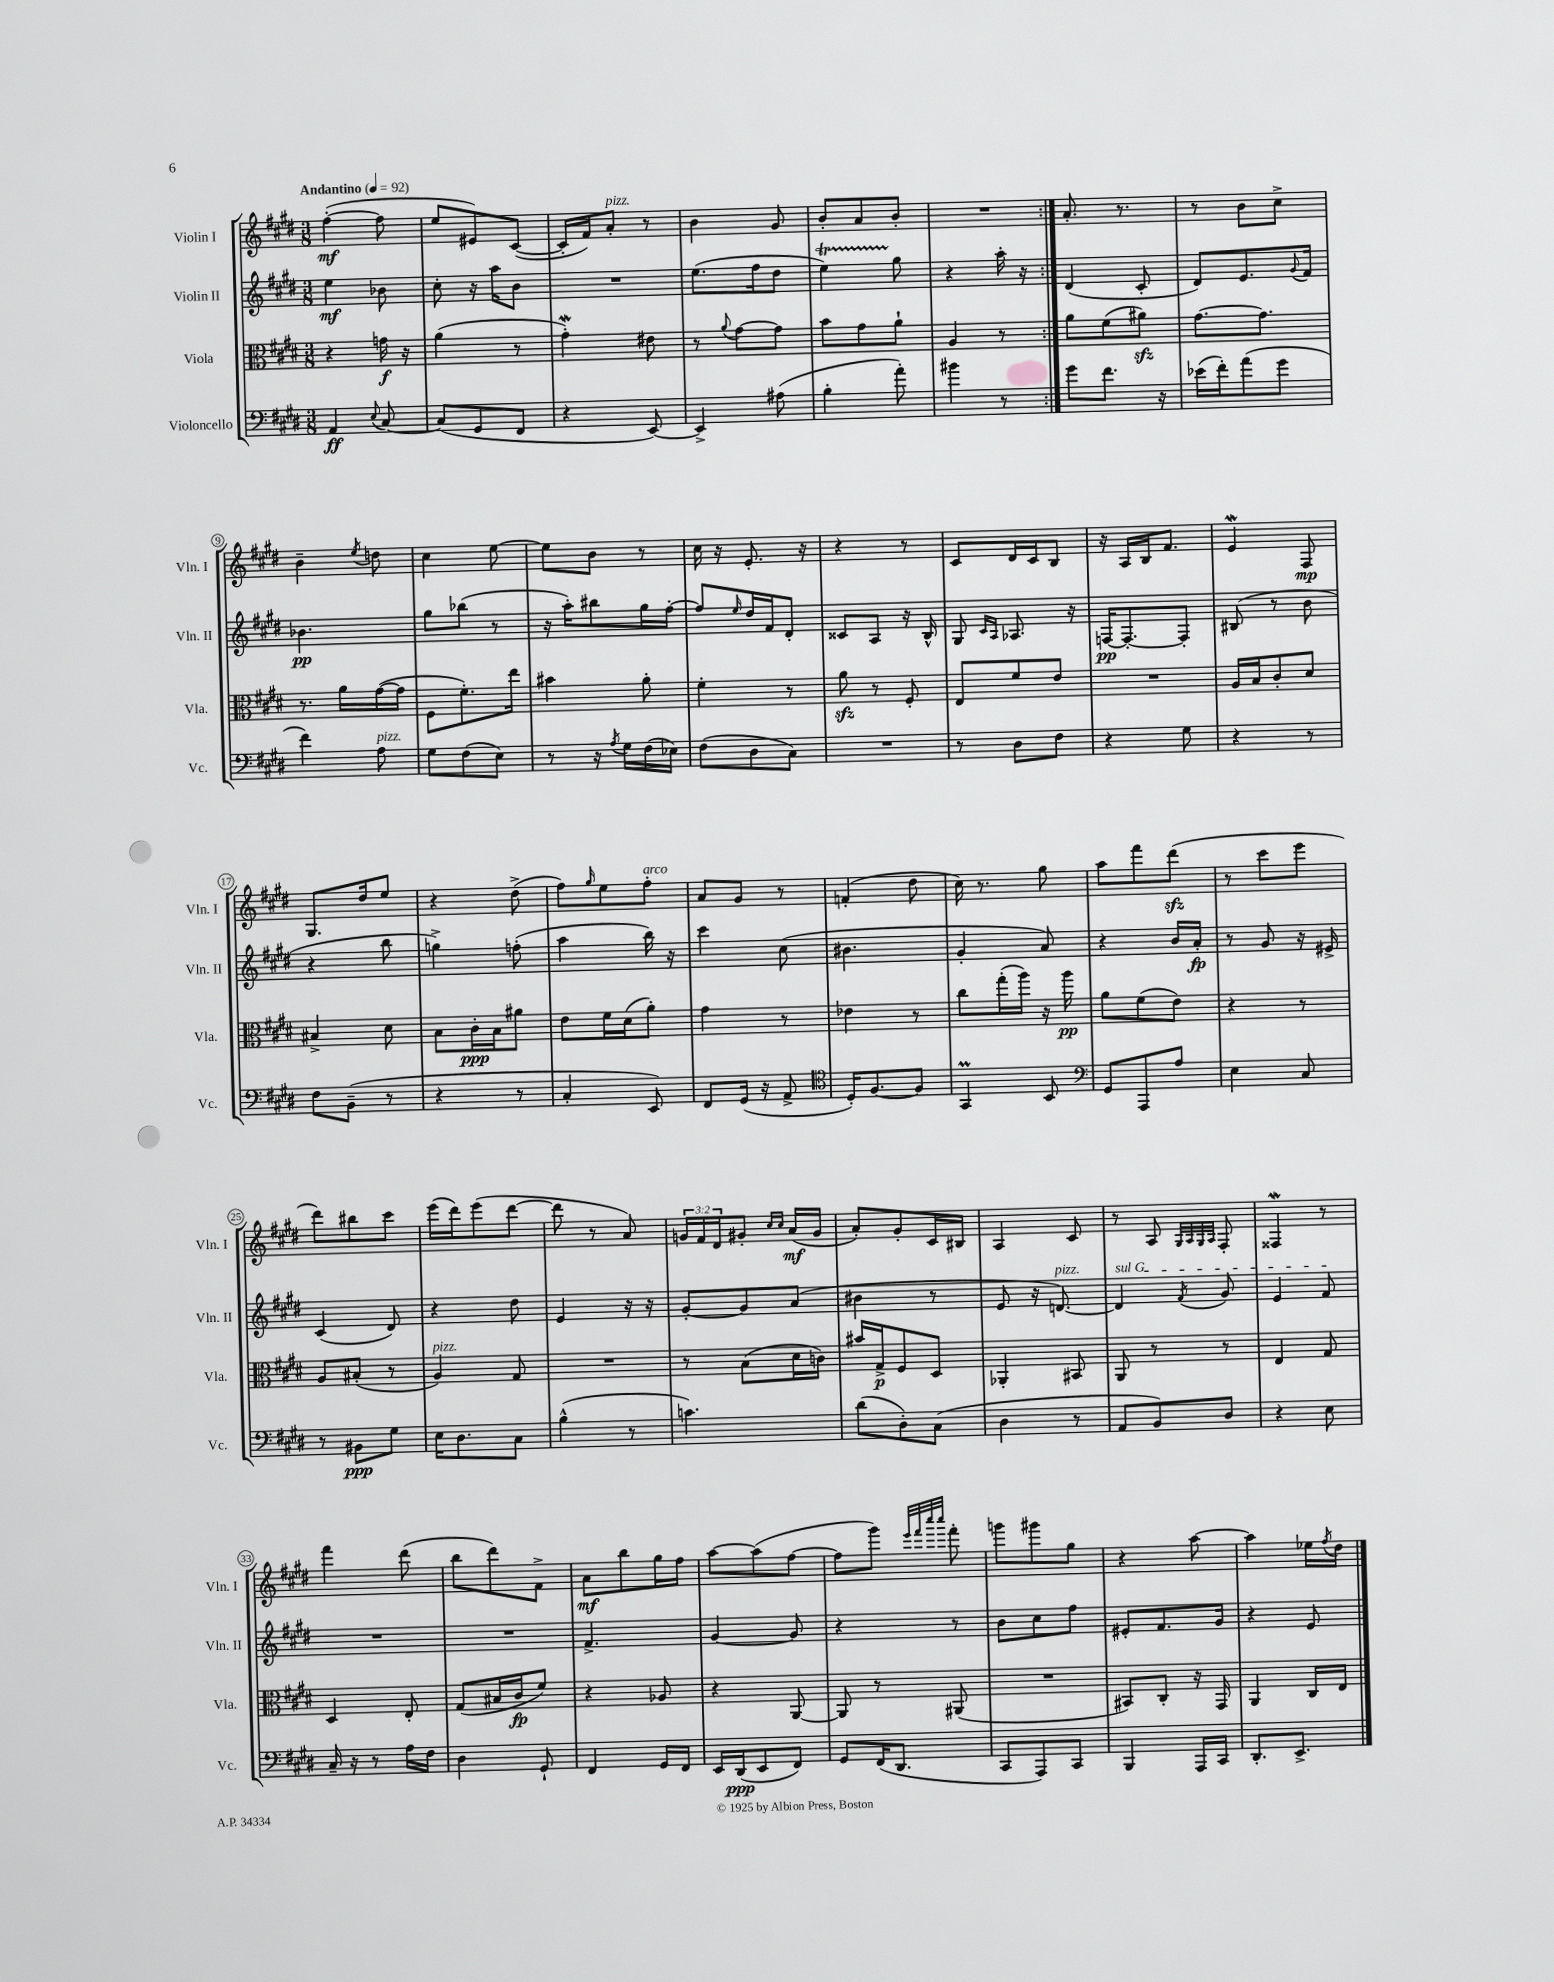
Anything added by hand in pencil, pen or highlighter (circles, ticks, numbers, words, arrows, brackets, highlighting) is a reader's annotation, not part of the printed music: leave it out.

**kern	**dynam	**kern	**dynam	**kern	**dynam	**kern	**dynam
*part4	*part4	*part3	*part3	*part2	*part2	*part1	*part1
*staff4	*staff4	*staff3	*staff3	*staff2	*staff2	*staff1	*staff1
*I"Violoncello	*	*I"Viola	*	*I"Violin II	*	*I"Violin I	*
*I'Vc.	*	*I'Vla.	*	*I'Vln. II	*	*I'Vln. I	*
*clefF4	*	*clefC3	*	*clefG2	*	*clefG2	*
*k[f#c#g#d#]	*	*k[f#c#g#d#]	*	*k[f#c#g#d#]	*	*k[f#c#g#d#]	*
*M3/8	*	*M3/8	*	*M3/8	*	*M3/8	*
*MM92	*	*MM92	*	*MM92	*	*MM92	*
=1	=1	=1	=1	=1	=1	=1	=1
!	!	!	!	!	!	!LO:TX:a:B:t=Andantino	!
4AA/	ff	4r	.	4ee\	mf	([4ff#'\	mf
8qqE/	.	.	.	.	.	.	.
[8C#/	.	16gn\	f	8b-X\	.	8ff#\]	.
.	.	16r	.	.	.	.	.
=2	=2	=2	=2	=2	=2	=2	=2
(8C#/L]	.	(4a\	.	8cc#'\	.	8ee/L	.
8GG#/	.	.	.	16r	.	8e#X/)	.
.	.	.	.	16aa\KL	.	.	.
8FF#/J	.	8r	.	8b\J	.	([8c#/J	.
=3	=3	=3	=3	=3	=3	=3	=3
4r	.	4g#W'\)	.	4.r	.	16c#'/LL]	.
.	.	.	.	.	.	16f#/J)	.
!	!	!	!	!	!	!LO:TX:a:i:t=pizz.	!
.	.	.	.	.	.	8a'/J	.
[8EE/)	.	8e#X\	.	.	.	8r	.
=4	=4	=4	=4	=4	=4	=4	=4
4EE^/]	.	8r	.	(8.ee\L	.	4b\	.
.	.	8qqa/	.	.	.	.	.
.	.	[8g#\L	.	.	.	.	.
.	.	.	.	16ff#\k	.	.	.
(8A#X\	.	8g#\J]	.	8dd#\J	.	8g#/	.
=5	=5	=5	=5	=5	=5	=5	=5
4B'\	.	8b\L	.	4eeT\)	.	8b'/L	.
.	.	8g#\	.	.	.	8a/	.
8a'\)	.	8a`\J	.	8gg#\	.	8b'/J	.
=6	=6	=6	=6	=6	=6	=6	=6
4b#X\	.	4A/	.	4r	.	4.r	.
8r	.	8r	.	16aa'\	.	.	.
.	.	.	.	16r	.	.	.
=7:|!	=7:|!	=7:|!	=7:|!	=7:|!	=7:|!	=7:|!	=7:|!
8g#\L	.	8a\L	.	(4d#/	.	8.a'/	.
8.f#\J	.	(8f#\	.	.	.	.	.
.	.	.	.	.	.	8.r	.
.	.	8a#Xzz\J)	.	8c#'/	.	.	.
16r	.	.	.	.	.	.	.
=8	=8	=8	=8	=8	=8	=8	=8
(16e-X\LL	.	[8.g#\L	.	8d#/L)	.	8r	.
16f#'\J)	.	.	.	.	.	.	.
(8a\	.	.	.	8.e/	.	8b\L	.
.	.	8.g#\J]	.	.	.	.	.
8g#\J	.	.	.	.	.	8cc#^\J	.
.	.	.	.	8qqg#/	.	.	.
.	.	.	.	16f#/Jk	.	.	.
!!LO:LB:g=z
=9	=9	=9	=9	=9	=9	=9	=9
4f#\)	.	8.r	.	4.b-X\	pp	4b~\	.
.	.	16a\LL	.	.	.	.	.
.	.	.	.	.	.	8qee/	.
!LO:TX:a:i:t=pizz.	!	!	!	!	!	!	!
8A\	.	([16g#\	.	.	.	8ddn\	.
.	.	16g#\JJ]	.	.	.	.	.
=10	=10	=10	=10	=10	=10	=10	=10
8G#\L	.	8F#\L	.	8gg#\L	.	4cc#\	.
(8F#\	.	8.f#'\)	.	(8bb-X\J	.	.	.
8E\J)	.	.	.	8r	.	[8ee\	.
.	.	16ee\Jk	.	.	.	.	.
=11	=11	=11	=11	=11	=11	=11	=11
8r	.	4b#X\	.	16r	.	8ee\L]	.
.	.	.	.	16aa'\KL)	.	.	.
16r	.	.	.	8bb#X\	.	8b\J	.
8qA/	.	.	.	.	.	.	.
16G#\LL	.	.	.	.	.	.	.
(16F#\	.	8a'\	.	16gg#\L	.	8r	.
16E-X\JJ)	.	.	.	[16ff#'\JJ	.	.	.
=12	=12	=12	=12	=12	=12	=12	=12
(8F#\L	.	4f#'\	.	8ff#/L]	.	16cc#\	.
.	.	.	.	.	.	16r	.
.	.	.	.	16qqee/	.	.	.
8D#\	.	.	.	16dd#/L	.	8.e'/	.
.	.	.	.	16f#/J	.	.	.
8C#\J)	.	8r	.	8d#'/J	.	.	.
.	.	.	.	.	.	16r	.
=13	=13	=13	=13	=13	=13	=13	=13
4.r	.	8azz\	.	8c##X/L	.	4r	.
.	.	8r	.	8A/J	.	.	.
.	.	8F#'/	.	16r	.	8r	.
.	.	.	.	16B^^/	.	.	.
=14	=14	=14	=14	=14	=14	=14	=14
8r	.	8E/L	.	8G#/	.	8c#/L	.
.	.	.	.	16qqc#/LL	.	.	.
.	.	.	.	16qqA/JJ	.	.	.
8D#\L	.	8f#/	.	8.A-X/	.	16d#/L	.
.	.	.	.	.	.	16c#/J	.
8F#\J	.	8e/J	.	.	.	8B/J	.
.	.	.	.	16r	.	.	.
=15	=15	=15	=15	=15	=15	=15	=15
4r	.	4.r	.	[16Fn/KL	pp	16r	.
.	.	.	.	8.F'/_	.	16A/LL	.
.	.	.	.	.	.	16B/J	.
.	.	.	.	.	.	8.f#/J	.
8G#\	.	.	.	8F'/J]	.	.	.
=16	=16	=16	=16	=16	=16	=16	=16
4r	.	16A/LL	.	(8B#X/	.	4ew/	.
.	.	16B/J	.	.	.	.	.
.	.	8c#'/	.	8r	.	.	.
8r	.	8d#/J	.	8b\	.	8F#/	mp
!!LO:LB:g=z
=17	=17	=17	=17	=17	=17	=17	=17
8F#\L	.	4B#X^/	.	4r	.	8.G#/L	.
(8BB~\J	.	.	.	.	.	.	.
.	.	.	.	.	.	16dd#/k	.
8r	.	8d#\	.	8bb\	.	8ee/J	.
=18	=18	=18	=18	=18	=18	=18	=18
4r	.	8B\L	.	4ggn^\)	.	4r	.
.	.	16c#'\L	ppp	.	.	.	.
.	.	16B\J	.	.	.	.	.
8r	.	8a#X\J	.	(8ffn'\	.	(8dd#^\	.
=19	=19	=19	=19	=19	=19	=19	=19
4C#'/	.	8e\L	.	4aa\	.	8ff#\L)	.
.	.	.	.	.	.	16qqgg#/	.
.	.	16f#\L	.	.	.	8ee\	.
.	.	(16d#\J	.	.	.	.	.
!	!	!	!	!	!	!LO:TX:a:i:t=arco	!
8EE/)	.	8a'\J)	.	16bb\)	.	8ff#'\J	.
.	.	.	.	16r	.	.	.
=20	=20	=20	=20	=20	=20	=20	=20
8FF#/L	.	4g#\	.	4ccc#\	.	8a/L	.
(16GG#/Jk	.	.	.	.	.	8g#/J	.
16r	.	.	.	.	.	.	.
8AA^/	.	8r	.	(8cc#\	.	8r	.
=21	=21	=21	=21	=21	=21	=21	=21
*clefC4	*	*	*	*	*	*	*
16D#'/KL)	.	4e-X\	.	4.b#X\	.	(4fn'/	.
[8.F#/	.	.	.	.	.	.	.
8F#/J]	.	8r	.	.	.	8dd#\	.
=22	=22	=22	=22	=22	=22	=22	=22
4GG#m/	.	8cc#\L	.	4g#'/	.	16cc#\)	.
.	.	.	.	.	.	8.r	.
.	.	(16gg#'\L	.	.	.	.	.
.	.	16aa\JJ)	.	.	.	.	.
8BB/	.	16r	.	8a/)	.	8gg#\	.
.	.	16aa\	pp	.	.	.	.
=23	=23	=23	=23	=23	=23	=23	=23
*clefF4	*	*	*	*	*	*	*
8GG#/L	.	8a\L	.	4r	.	8aa\L	.
8AAA/	.	(8f#\	.	.	.	8fff#\	.
8A/J	.	8e\J)	.	16b/LL	.	(8ddd#zz\J	.
.	.	.	.	16a'/JJ	fp	.	.
=24	=24	=24	=24	=24	=24	=24	=24
4E\	.	4r	.	8r	.	8r	.
.	.	.	.	8g#/	.	8ccc#\L	.
8C#/	.	8r	.	16r	.	8eee\J	.
.	.	.	.	16e#X^/	.	.	.
!!LO:LB:g=z
=25	=25	=25	=25	=25	=25	=25	=25
8r	.	8A/L	.	(4c#/	.	8ddd#\L)	.
8BB#X\L	ppp	(8B#X'/J	.	.	.	8bb#X\	.
8G#\J	.	8r	.	8d#/)	.	8ccc#\J	.
=26	=26	=26	=26	=26	=26	=26	=26
!	!	!LO:TX:a:i:t=pizz.	!	!	!	!	!
16E\KL	.	4A/)	.	4r	.	(16eee\LL	.
8.D#\	.	.	.	.	.	16ddd#\J)	.
.	.	.	.	.	.	(8eee\	.
8C#\J	.	8G#/	.	8dd#\	.	[8ddd#\J	.
=27	=27	=27	=27	=27	=27	=27	=27
(4B^^\	.	4.r	.	4e/	.	8ddd#\]	.
.	.	.	.	.	.	8r	.
8r	.	.	.	16r	.	8a/)	.
.	.	.	.	16r	.	.	.
=28	=28	=28	=28	=28	=28	=28	=28
4.cn\)	.	8r	.	[8g#'/L	.	24gn/LL	.
.	.	.	.	.	.	24f#/	.
.	.	.	.	.	.	24d#/J	.
.	.	(8B\L	.	8g#/]	.	8g#X'/J	.
.	.	.	.	.	.	16qqcc#/LL	.
.	.	.	.	.	.	16qqcc#/JJ	.
.	.	16d#\L	.	(8a/J	.	(16a/LL	mf
.	.	16cn\JJ)	.	.	.	16g#/JJ	.
=29	=29	=29	=29	=29	=29	=29	=29
(8d#\L	.	16b#X/LL	.	4b#X\	.	8a'/L)	.
.	.	16G#^/J	p	.	.	.	.
8D#'\)	.	8F#/	.	.	.	8g#'/	.
(8C#\J	.	8D#/J	.	8r	.	16c#/L	.
.	.	.	.	.	.	16B#X/JJ	.
=30	=30	=30	=30	=30	=30	=30	=30
4D#\	.	4AA-X'/	.	8e/	.	4A/	.
.	.	.	.	16r	.	.	.
!	!	!	!	!LO:TX:a:i:t=pizz.	!	!	!
.	.	.	.	[8.dn/)	.	.	.
8r	.	8BB#X/	.	.	.	8c#/	.
=31	=31	=31	=31	=31	=31	=31	=31
!	!	!	!	!LO:TX:a:i:t=sul G	!	!	!
8AA/L	.	8AA/	.	4d/]	.	8r	.
8BB/)	.	8r	.	.	.	8A/	.
.	.	.	.	.	.	32qqG#/LLL	.
.	.	.	.	.	.	32qqA/	.
.	.	.	.	.	.	32qqG#/	.
.	.	.	.	8qf#/	.	32qqA/JJJ	.
8D#/J	.	8r	.	8g#/	.	8F#'/	.
=32	=32	=32	=32	=32	=32	=32	=32
4r	.	4E/	.	4e/	.	4F##XW/	.
8E\	.	8G#/	.	8f#/	.	8r	.
!!LO:LB:g=z
=33	=33	=33	=33	=33	=33	=33	=33
16C#~/	.	4D#/	.	4.r	.	4fff#\	.
16r	.	.	.	.	.	.	.
8r	.	.	.	.	.	.	.
16A\LL	.	8E'/	.	.	.	(8ddd#\	.
16F#\JJ	.	.	.	.	.	.	.
=34	=34	=34	=34	=34	=34	=34	=34
4D#\	.	(8G#/L	.	4.r	.	8bb\L	.
.	.	16B#X/L	.	.	.	8ddd#\)	.
.	.	16c#/J	fp	.	.	.	.
8GG#`/	.	8f#/J)	.	.	.	8f#^\J	.
=35	=35	=35	=35	=35	=35	=35	=35
4FF#/	.	4r	.	4.f#^/	.	8a\L	mf
.	.	.	.	.	.	8bb\	.
16GG#/LL	.	8A-X/	.	.	.	16gg#\L	.
16FF#/JJ	.	.	.	.	.	16ff#\JJ	.
=36	=36	=36	=36	=36	=36	=36	=36
16EE/LL	.	4r	.	[4g#/	.	[8aa\L	.
(16DD#/J	ppp	.	.	.	.	.	.
8EE/	.	.	.	.	.	(8aa\]	.
8FF#/J)	.	[8AA/	.	8g#/]	.	[8ff#\J	.
=37	=37	=37	=37	=37	=37	=37	=37
8GG#/L	.	8AA/]	.	4r	.	8ff#\L]	.
(16FF#/K	.	8r	.	.	.	8ggg#\J)	.
8.DD#/J	.	.	.	.	.	.	.
.	.	.	.	.	.	32qqeee/LLL	.
.	.	.	.	.	.	32qqfff#/	.
.	.	.	.	.	.	32qqcccc#/	.
.	.	.	.	.	.	32qqcccc#/JJJ	.
.	.	(8AA#X/	.	8r	.	8fff#'\	.
=38	=38	=38	=38	=38	=38	=38	=38
8CC#/L	.	4.r	.	8b\L	.	8gggn\L	.
8AAA/)	.	.	.	8cc#\	.	8ggg#X\	.
8CC#/J	.	.	.	8ff#\J	.	8gg#\J	.
=39	=39	=39	=39	=39	=39	=39	=39
4BBB/	.	8BB#X/L)	.	8e#X'/L	.	4r	.
.	.	8C#'/J	.	8.f#/	.	.	.
16AAA/LL	.	16r	.	.	.	[8aa\	.
16CC#/JJ	.	16GG#/	.	16g#/Jk	.	.	.
=40	=40	=40	=40	=40	=40	=40	=40
8.DD#'/L	.	4AA/	.	4r	.	4aa\]	.
8.EE^/J	.	.	.	.	.	.	.
.	.	16C#/LL	.	8e/	.	16ee-X\LL	.
.	.	.	.	.	.	8qff#/	.
.	.	16E/JJ	.	.	.	16dd#\JJ	.
==	==	==	==	==	==	==	==
*-	*-	*-	*-	*-	*-	*-	*-
